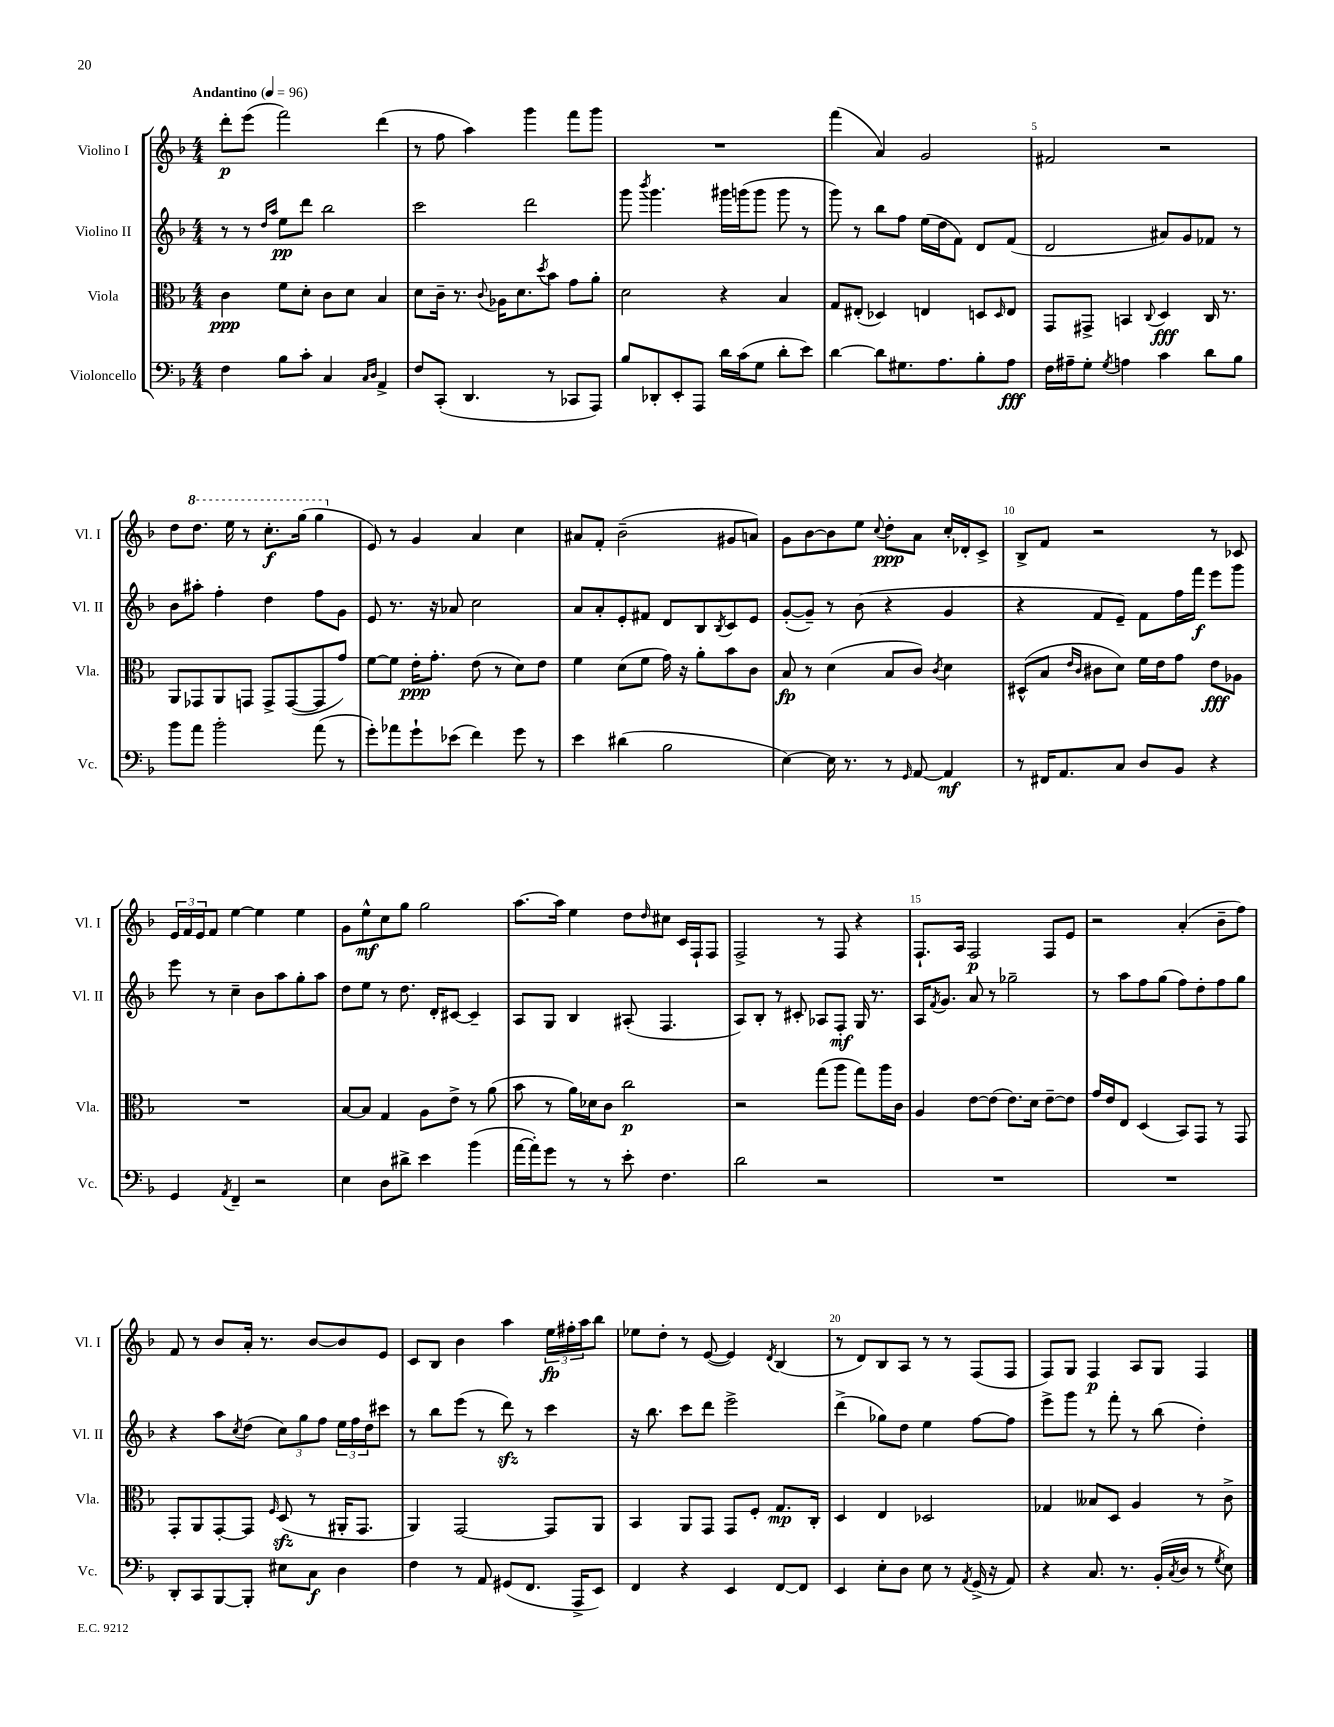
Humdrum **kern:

**kern	**kern	**kern	**kern
*staff4	*staff3	*staff2	*staff1
*clefF4	*clefC3	*clefG2	*clefG2
*k[b-]	*k[b-]	*k[b-]	*k[b-]
*M4/4	*M4/4	*M4/4	*M4/4
*MM96	*MM96	*MM96	*MM96
4F	4c	8r	8ddd'
.	.	8r	(8eee
.	.	16qqdd	.
.	.	16qqaa	.
8B-	8f	8ee	2fff)
8c'	8d'	8ddd	.
4C	8c	2bb-	.
.	8d	.	.
16qqC	.	.	.
16qqD	.	.	.
4AA^	4B-	.	(4ddd
=	=	=	=
8F	8d	2ccc	8r
(8CC'	16c~	.	8ff
.	8.r	.	.
4.DD	.	.	4aa)
.	8qqc	.	.
.	16A-	.	.
.	8.d	.	.
.	.	2ddd	4ggg
.	8qdd	.	.
8r	8b-	.	.
8CC-	8g	.	8fff
8AAA)	8a'	.	8ggg
=	=	=	=
8B-	2d	8ggg	1r
.	.	8qbbb-	.
8DD-'	.	4.ggg	.
8EE'	.	.	.
8AAA	.	.	.
16d	4r	16ggg#	.
(16c	.	(16ggg	.
8G	.	8ggg	.
8d'	4B-	8ggg	.
8e)	.	8r	.
=	=	=	=
[4d	8G	8ggg)	(4fff
.	(8E#'	8r	.
8d]	4D-)	8bb-	4a)
8.G#	.	8ff	.
.	4E	(16ee	2g
8.A	.	16dd	.
.	.	8f)	.
8B-'	8D	8d	.
.	16qqD	.	.
8A	8E	(8f	.
=	=	=	=
16F	8GG	2d	2f#
16A#~	.	.	.
8G'	8GG#^	.	.
8qG	.	.	.
4A	4BB	.	.
.	8qqC	.	.
4c	4D	8a#)	2r
.	.	8g	.
8d	16C	8f-	.
.	8.r	.	.
8B-	.	8r	.
=	=	=	=
8b-	8AA	8b-	8dd
8a	8GG-	8aa#'	8.ddd
2b-'	8AA	4ff'	.
.	.	.	16eee
.	8GG	.	8r
.	8GG^	4dd	8.ccc'
.	([8GG	.	.
.	.	.	(16ggg
(8a	8GG]	8ff	4ggg
8r	8g)	8g	.
=	=	=	=
8g')	[8f	8e	8e)
8a-	8f]	8.r	8r
8g`	16e'	.	4g
.	8.g'	16r	.
(8e-	.	8a-	.
4f)	(8e	2cc	4a
.	8r	.	.
8g	8d)	.	4cc
8r	8e	.	.
=	=	=	=
4e	4f	8a	8a#
.	.	8a'	8f'
(4d#	(8d	8e'	(2b-~
.	8f	8f#	.
2B-	16g)	8d	.
.	16r	.	.
.	8a'	8B-	.
.	.	8qB-	.
.	8b-	8c	8g#
.	8c	8e	8a)
=	=	=	=
[4E)	8B-	([8g'	8g
.	8r	8g~])	[8b-
16E]	(4d	8r	8b-]
8.r	.	.	.
.	.	(8b-	8ee
.	.	.	8qqcc
8r	8B-	4r	8dd'
16qqGG	.	.	.
[8AA	8c)	.	8a
.	8qc	.	.
4AA]	4d	4g	16cc'
.	.	.	16d-'
.	.	.	8c^
=	=	=	=
8r	(8D#^^	4r	8B-^
16FF#	8B-	.	8f
8.AA	.	.	.
.	16qqe	.	.
.	16qqc	.	.
.	8c#	8f	2r
8C	8d)	8e~)	.
8D	16f	8f	.
.	16e	.	.
8BB-	8g	16ff	.
.	.	16fff	.
4r	8e	8eee	8r
.	8A-	8ggg	8c-
=	=	=	=
4GG	1r	8eee	24e
.	.	.	24f
.	.	.	24e
.	.	8r	8f
8qAA	.	.	.
4FF~	.	4cc~	[4ee
2r	.	8b-	4ee]
.	.	8aa	.
.	.	8gg'	4ee
.	.	8aa	.
=	=	=	=
4E	[8B-	8dd	8g
.	8B-]	8ee	8ee^^
8D	4G	8r	8cc
8d#^	.	8.dd	8gg
4e	8A	.	2gg
.	.	16d'	.
.	8e^	[8c#	.
(4b-	8r	4c#~]	.
.	(8a	.	.
=	=	=	=
[16a	8b-	8A	[8.aa
16a'])	.	.	.
8g	8r	8G	.
.	.	.	16aa]
8r	16a)	4B-	4ee
.	16d-	.	.
8r	8c	.	.
8e'	2cc	(8A#'	8dd
.	.	.	16qqdd
4.F	.	4.F	8cc#
.	.	.	16c
.	.	.	16F`
.	.	.	8F
=	=	=	=
2d	2r	8A)	2F^
.	.	8B-'	.
.	.	8r	.
.	.	8c#'	.
2r	(8gg	8A-	8r
.	8aa	8F'	8F
.	8gg)	16G	4r
.	.	8.r	.
.	16aa	.	.
.	16c	.	.
=	=	=	=
1r	4A	16A	8.F`
.	.	8qf	.
.	.	8.g	.
.	.	.	16A
.	[8e	8a	2F
.	(8e]	8r	.
.	8.e)	2gg-~	.
.	16d	.	.
.	[8e~	.	8F
.	8e]	.	8e
=	=	=	=
1r	16g	8r	2r
.	16e	.	.
.	8E	8aa	.
.	(4D	8ff	.
.	.	(8gg	.
.	8BB-)	8ff)	(4a'
.	8GG	8dd'	.
.	8r	8ff	8b-~
.	8GG	8gg	8ff)
=	=	=	=
8DD'	8GG'	4r	8f
8CC	8AA	.	8r
[8BBB-	[8GG'	8aa	8b-
.	.	8qcc	.
8BBB-']	8GG]	(8dd	16a'
.	.	.	8.r
.	16qqF	.	.
8E#	(8D	12cc)	.
.	.	12gg	.
8C	8r	.	[8b-
.	.	12ff	.
4D	16AA#'	24ee	8b-]
.	.	24ff	.
.	8.GG	.	.
.	.	24dd	.
.	.	8ccc#	8e
=	=	=	=
4F	4AA)	8r	8c
.	.	8bb-	8B-
8r	[2GG	(8eee	4b-
8AA	.	8r	.
(8GG#	.	8ddd)	4aa
8.FF	.	8r	.
.	8GG]	4ccc	24ee
.	.	.	24ff#'
16AAA^	.	.	.
.	.	.	24aa
8EE)	8AA	.	8bb-
=	=	=	=
4FF	4BB-	16r	8ee-
.	.	8.bb-	.
.	.	.	8dd'
4r	8AA	8ccc	8r
.	8GG	8ddd	([8e
4EE	8GG	2eee^	4e])
.	8F'	.	.
.	.	.	8qd
[8FF	8.G	.	(4B-
8FF]	.	.	.
.	16C'	.	.
=	=	=	=
4EE	4D	(4ddd^	8r
.	.	.	8d)
8E'	4E	8gg-)	8B-
8D	.	8dd	8A
8E	2D-	4ee	8r
8r	.	.	8r
8qAA	.	.	.
(16GG^	.	[8ff	(8F
16r	.	.	.
8AA)	.	8ff]	8F
=	=	=	=
4r	4G-	8eee^	8F)
.	.	8ggg	8G
8.C	8B--	8r	4F
.	8D	8fff'	.
8.r	.	.	.
.	4A	8r	8A
(16BB-'	.	(8bb-	8G
8qC	.	.	.
16D	.	.	.
8r	8r	4dd')	4F
8qG	.	.	.
8E)	8c^	.	.
==	==	==	==
*-	*-	*-	*-
